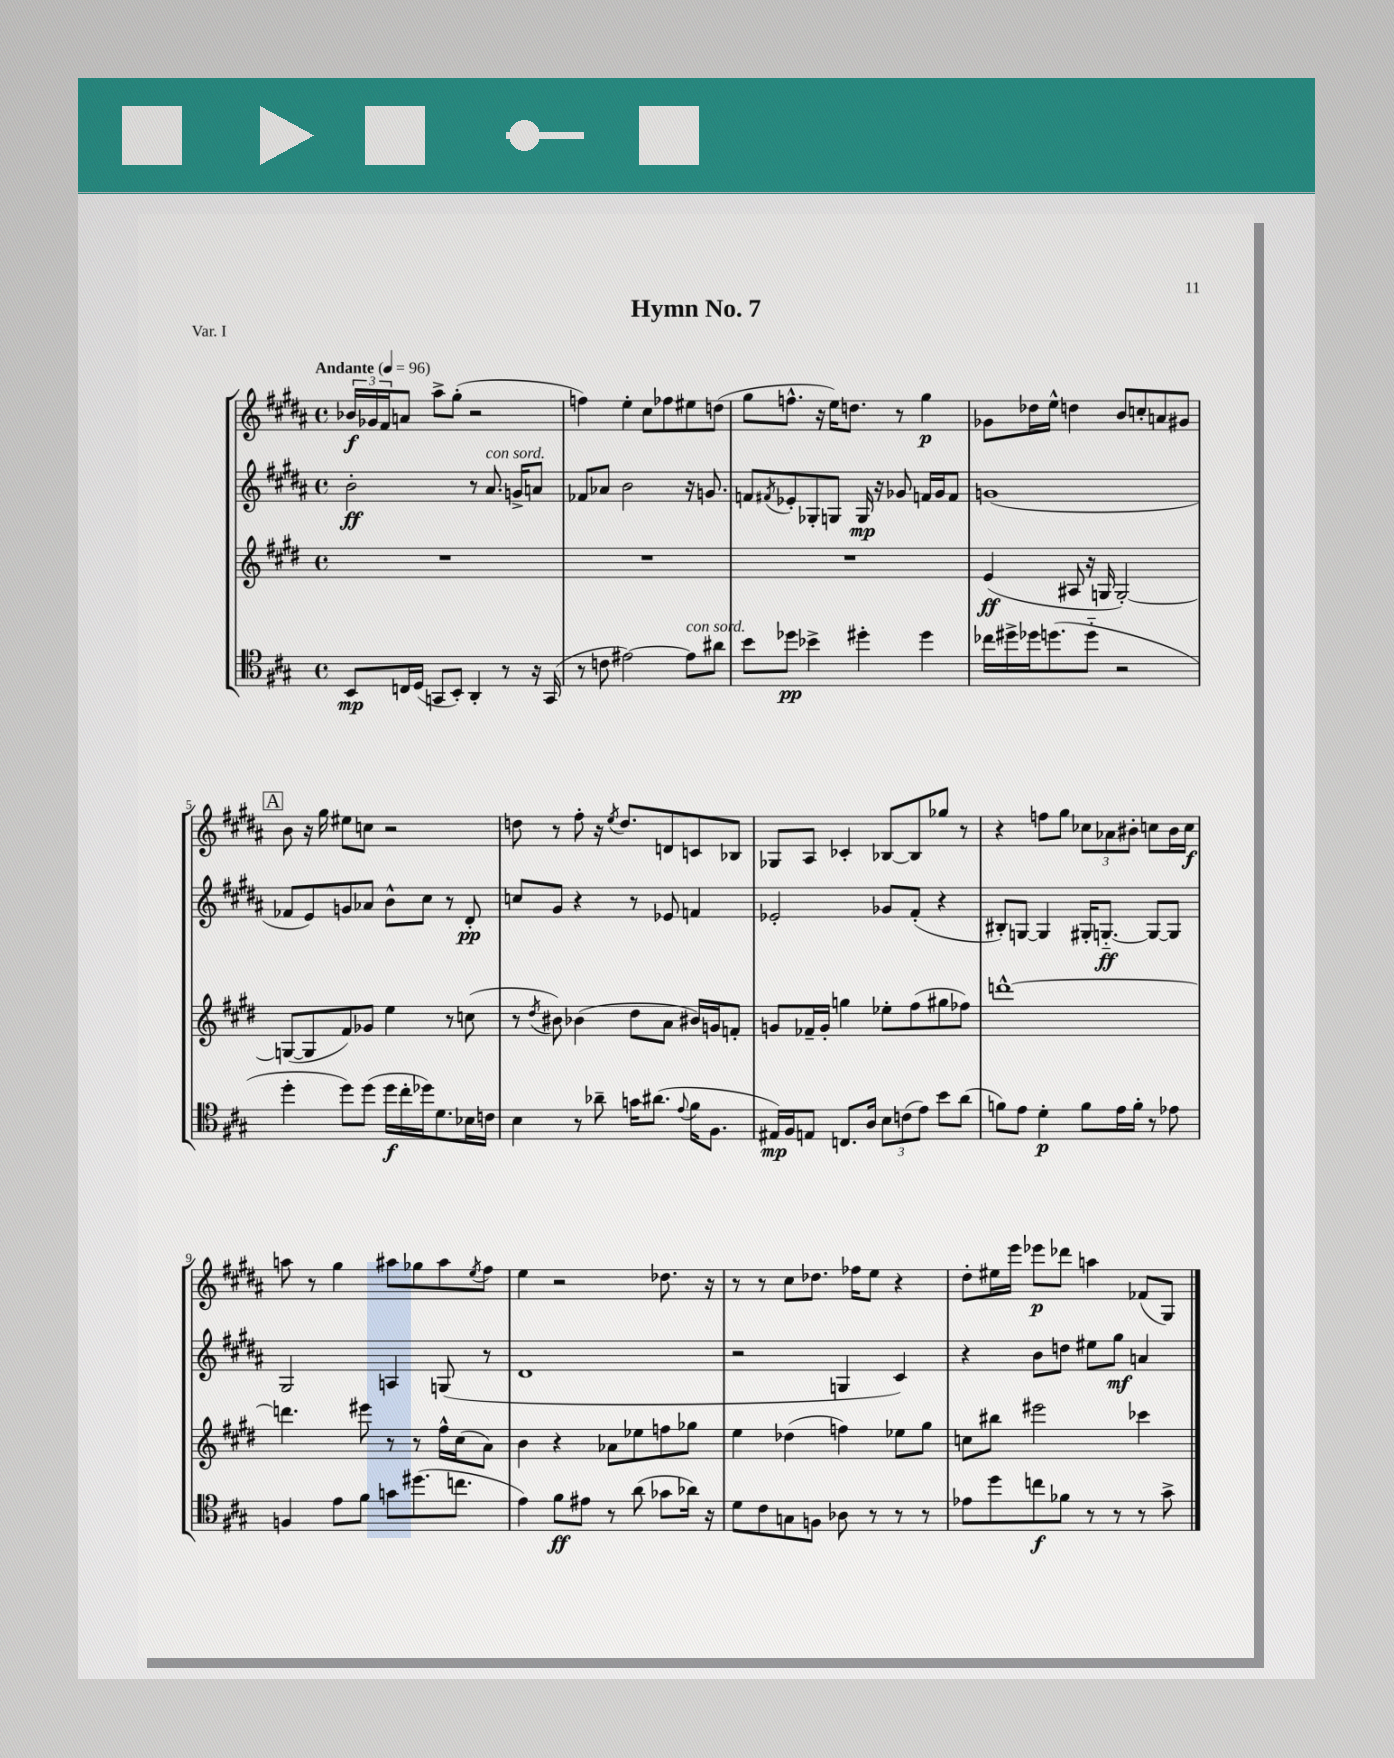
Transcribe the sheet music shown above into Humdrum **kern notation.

**kern	**dynam	**kern	**dynam	**kern	**dynam	**kern	**dynam
*part4	*part4	*part3	*part3	*part2	*part2	*part1	*part1
*staff4	*staff4	*staff3	*staff3	*staff2	*staff2	*staff1	*staff1
*clefC4	*	*clefG2	*	*clefG2	*	*clefG2	*
*k[f#c#g#]	*	*k[f#c#g#d#]	*	*k[f#c#g#d#a#]	*	*k[f#c#g#d#a#]	*
*M4/4	*	*M4/4	*	*M4/4	*	*M4/4	*
*met(c)	*	*met(c)	*	*met(c)	*	*met(c)	*
*MM96	*	*MM96	*	*MM96	*	*MM96	*
=1	=1	=1	=1	=1	=1	=1	=1
!	!	!	!	!	!	!LO:TX:a:B:t=Andante	!
8BB/L	mp	1r	.	2b'\	ff	24b-X/LL	f
.	.	.	.	.	.	24g-X/	.
.	.	.	.	.	.	24f#/J	.
16Cn/L	.	.	.	.	.	8an/J	.
(16D/JJ	.	.	.	.	.	.	.
8GGn/L	.	.	.	.	.	8aa#^\L	.
8BB'/J)	.	.	.	.	.	(8gg#'\J	.
4AA'/	.	.	.	8r	.	2r	.
!	!	!	!	!LO:TX:a:i:t=con sord.	!	!	!
.	.	.	.	8.a#/	.	.	.
8r	.	.	.	.	.	.	.
.	.	.	.	16gn^/KL	.	.	.
16r	.	.	.	8an/J	.	.	.
(16GG/	.	.	.	.	.	.	.
=2	=2	=2	=2	=2	=2	=2	=2
8r	.	1r	.	8f-X/L	.	4ffn\)	.
8cn\	.	.	.	8a-X/J	.	.	.
[2e#X\)	.	.	.	2b\	.	4ee'\	.
.	.	.	.	.	.	8cc#\L	.
.	.	.	.	.	.	8ff-X\	.
!LO:TX:a:i:t=con sord.	!	!	!	!	!	!	!
8e#\L]	.	.	.	16r	.	8ee#X\	.
.	.	.	.	8.gn/	.	.	.
8a#X\J	.	.	.	.	.	(8ddn\J	.
=3	=3	=3	=3	=3	=3	=3	=3
8b\L	.	1r	.	8fn/L	.	8gg#\L	.
.	.	.	.	8qf#X/	.	.	.
8dd-X\J	pp	.	.	8e-X'/	.	8.ffn^^\J	.
4b-X^\	.	.	.	8G-X'/	.	.	.
.	.	.	.	.	.	16r	.
.	.	.	.	8Gn/J	.	16ee\KL)	.
.	.	.	.	.	.	8.ddn\J	.
4dd#X'\	.	.	.	16G/	mp	.	.
.	.	.	.	16r	.	.	.
.	.	.	.	8g-X/	.	8r	.
4dd#\	.	.	.	16fn/LL	.	4gg#\	p
.	.	.	.	16g-/J	.	.	.
.	.	.	.	8f/J	.	.	.
=4	=4	=4	=4	=4	=4	=4	=4
16cc-X\LL	.	(4e/	ff	(1gn	.	8g-X\L	.
16dd#X^\	.	.	.	.	.	.	.
16dd-X\J	.	.	.	.	.	16dd-X\L	.
(8.ddn\	.	.	.	.	.	16ee^^\JJ	.
.	.	8A#X/	.	.	.	4ddn\	.
8dd\J	.	16r	.	.	.	.	.
.	.	16Gn/	.	.	.	.	.
2r	.	[2G'/)	.	.	.	8b/L	.
.	.	.	.	.	.	8ccn'/	.
.	.	.	.	.	.	8an/	.
.	.	.	.	.	.	8g#X/J	.
!!LO:LB:g=z
!!LO:REH:place=s1:t=A
=5	=5	=5	=5	=5	=5	=5	=5
4dd'\	.	(8Gn/L_	.	8f-X/L	.	8b\	.
.	.	8G/]	.	8e/)	.	16r	.
.	.	.	.	.	.	16gg#\	.
8dd\L)	.	8f#/)	.	8gn/	.	8ee#X\L	.
(8dd\J	.	8g-X/J	.	8a-X/J	.	8ccn\J	.
16dd\LL	f	4ee\	.	8b^^\L	.	2r	.
16cc#'\	.	.	.	.	.	.	.
16dd-X\J)	.	.	.	8cc#\J	.	.	.
8.d\	.	.	.	.	.	.	.
.	.	8r	.	8r	.	.	.
16B-X\L	.	(8ccn\	.	8d#'/	pp	.	.
16cn\JJ	.	.	.	.	.	.	.
=6	=6	=6	=6	=6	=6	=6	=6
4B\	.	8r	.	8ccn/L	.	8ddn\	.
.	.	8qdd#/	.	.	.	.	.
.	.	8b#X\)	.	8g#/J	.	8r	.
8r	.	(4b-X\	.	4r	.	8ff#'\	.
8a-X~\	.	.	.	.	.	16r	.
.	.	.	.	.	.	8qee/	.
.	.	.	.	.	.	8.dd/L	.
16gn\KL	.	8dd#\L	.	8r	.	.	.
(8.a#X\J	.	.	.	.	.	.	.
.	.	8a\J	.	8e-X/	.	8dn/	.
8qqe/	.	.	.	.	.	.	.
16f#\KL	.	16b#X/LL)	.	4fn/	.	8cn/	.
8.F#\J	.	16gn/J	.	.	.	.	.
.	.	8fn'/J	.	.	.	8B-X/J	.
=7	=7	=7	=7	=7	=7	=7	=7
16E#X/LL)	mp	8gn/L	.	2e-X'/	.	8G-X/L	.
16F#/J	.	.	.	.	.	.	.
8En/J	.	16f-X~/L	.	.	.	8A#/J	.
.	.	16g'/JJ	.	.	.	.	.
8.Cn/L	.	4ggn\	.	.	.	4c-X'/	.
16A/Jk	.	.	.	.	.	.	.
12B\L	.	8ee-X'\L	.	8g-X/L	.	[8B-X/L	.
(12cn\	.	.	.	.	.	.	.
.	.	(8ff#\	.	(8f#'/J	.	8B-/]	.
12e\J)	.	.	.	.	.	.	.
8b\L	.	8gg#X\	.	4r	.	8gg-X/J	.
(8a\J	.	8ff-X\J)	.	.	.	8r	.
=8	=8	=8	=8	=8	=8	=8	=8
8fn\L)	.	[1dddn^^	.	8B#X'/L)	.	4r	.
8e\J	.	.	.	[8Gn/J	.	.	.
4d'\	p	.	.	4G/]	.	8ffn\L	.
.	.	.	.	.	.	8gg#\J	.
8f\L	.	.	.	16G#X'/KL	.	12cc-X\L	.
.	.	.	.	[8.Gn/J	ff	.	.
.	.	.	.	.	.	12a-X\	.
16e\L	.	.	.	.	.	.	.
.	.	.	.	.	.	12b#X'\J	.
16f'\JJ	.	.	.	.	.	.	.
8r	.	.	.	8G/L_	.	8ccn\L	.
8e-X\	.	.	.	8G/J]	.	16b#\L	.
.	.	.	.	.	.	16cc\JJ	f
!!LO:LB:g=z
=9	=9	=9	=9	=9	=9	=9	=9
4Fn/	.	4.dddn\]	.	2G#/	.	8aan\	.
.	.	.	.	.	.	8r	.
8e\L	.	.	.	.	.	4gg#\	.
8f#\J	.	8eee#X\	.	.	.	.	.
8gn\L	.	8r	.	4An/	.	8aa#X\L	.
(8.dd#X\	.	8r	.	.	.	8gg-X\	.
.	.	16ff#^^\LL	.	(8Gn/	.	8aa#\	.
8.ccn\J	.	(16cc#\J	.	.	.	.	.
.	.	.	.	.	.	8qee/	.
.	.	8a\J)	.	8r	.	8ff#\J	.
=10	=10	=10	=10	=10	=10	=10	=10
4e\)	.	4b\	.	1d#	.	4ee\	.
8f#\L	ff	4r	.	.	.	2r	.
8e#X\J	.	.	.	.	.	.	.
8r	.	8a-X\L	.	.	.	.	.
(8a\	.	8ee-X\	.	.	.	.	.
8g-X\L	.	8ffn\	.	.	.	8.dd-X\	.
16a-X\Jk)	.	8gg-X\J	.	.	.	.	.
16r	.	.	.	.	.	16r	.
=11	=11	=11	=11	=11	=11	=11	=11
8d\L	.	4ee\	.	2r	.	8r	.
8c#\	.	.	.	.	.	8r	.
8Gn\	.	(4dd-X\	.	.	.	8cc#\L	.
8Fn\J	.	.	.	.	.	8.dd-X\J	.
8A-X\	.	4ffn\)	.	4Gn/	.	.	.
.	.	.	.	.	.	16ff-X\KL	.
8r	.	.	.	.	.	8ee\J	.
8r	.	8ee-X\L	.	4c#/)	.	4r	.
8r	.	8gg#\J	.	.	.	.	.
=12	=12	=12	=12	=12	=12	=12	=12
8e-X\L	.	8ccn\L	.	4r	.	8dd#'\L	.
8dd\	.	8bb#X\J	.	.	.	16ee#X\L	.
.	.	.	.	.	.	16eee\JJ	.
8ccn\	f	2eee#X\	.	8b\L	.	8eee-X\L	p
8f-X\J	.	.	.	8ddn\J	.	8ddd-X\J	.
8r	.	.	.	8ee#X\L	.	4aan\	.
8r	.	.	.	8gg#\J	mf	.	.
8r	.	4ccc-X\	.	4an/	.	(8f-X/L	.
8g#^\	.	.	.	.	.	8G#/J)	.
==	==	==	==	==	==	==	==
*-	*-	*-	*-	*-	*-	*-	*-
